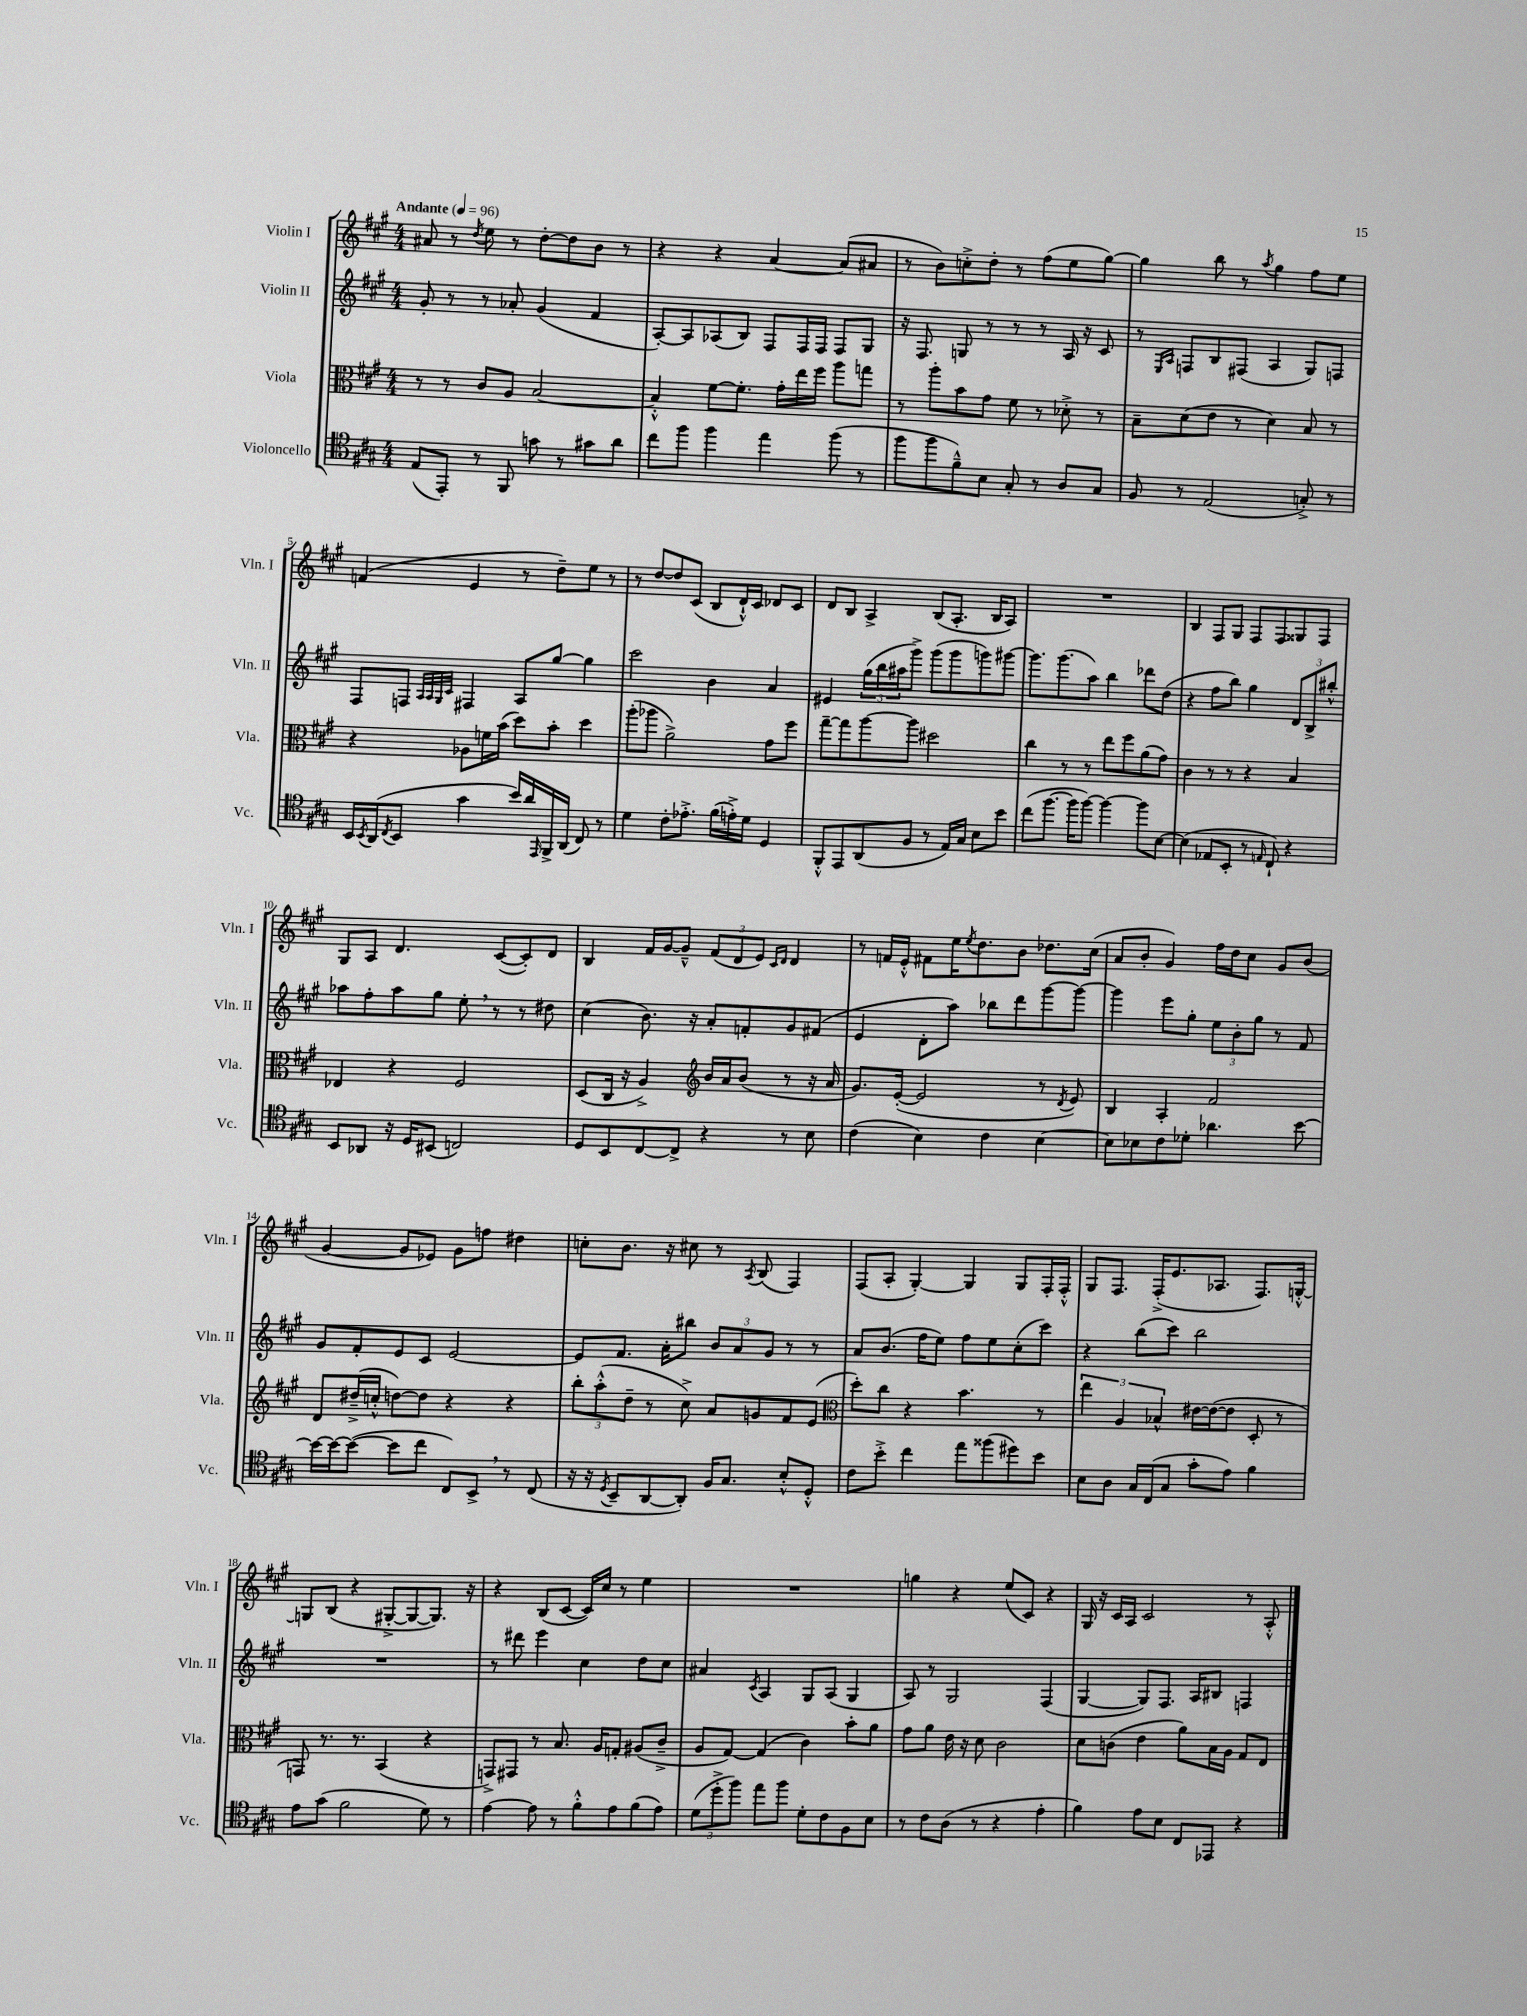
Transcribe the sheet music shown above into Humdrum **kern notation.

**kern	**kern	**kern	**kern
*staff4	*staff3	*staff2	*staff1
*clefC4	*clefC3	*clefG2	*clefG2
*k[f#c#g#]	*k[f#c#g#]	*k[f#c#g#]	*k[f#c#g#]
*M4/4	*M4/4	*M4/4	*M4/4
*MM96	*MM96	*MM96	*MM96
(8E	8r	8g#'	8a#
8EE')	8r	8r	8r
.	.	.	8qdd
8r	8c#	8r	8ee
8FF#	8A	8a-'	8r
8g	[2B	(4g#	[8dd'
8r	.	.	8dd]
8g#	.	4f#	8b
8a	.	.	8r
=	=	=	=
8cc#	4B'^^]	[8A')	4r
8ff#	.	8A]	.
4ff#	[8f#	(8A-	4r
.	8.f#']	8B)	.
4ee	.	8F#	[4a
.	16g#'	.	.
.	16ee	16F#	.
.	16ff#	16F#	.
(8ff#	8aa	8F#	(8a]
8r	8gg	8G#	8a#
=	=	=	=
8ff#	8r	16r	8r
.	.	8.F#	.
8ff#	8aa'	.	8b)
8f#~^^)	8b	8G	8cc'^
8B	8g#	8r	8dd'
8G#'	8f#	8r	8r
8r	8r	8r	(8ff#
8A	8d-'^	16A	8ee
.	.	16r	.
8G#	8r	8c#	[8gg#)
=	=	=	=
8F#	8B~	8r	4gg#]
.	.	16qqE	.
.	.	16qqA	.
8r	(8d	8F	.
(2E	8e	8B	8bb
.	8r	(8F#	8r
.	.	.	8qaa
.	4d)	4A	4gg#
8G'^)	8B	8G#)	8ff#
8r	8r	8F	8ee
=	=	=	=
16BB	4r	8F#	(4f
8qBB	.	.	.
(16AA	.	.	.
8qC#	.	.	.
8BB	.	8F	.
.	.	32qqA	.
.	.	32qqA	.
.	.	32qqG#	.
.	.	32qqc#	.
4g#	8A-	4F#	4e
.	16f	.	.
.	(16b	.	.
16b)	8dd)	8A	8r
16a	.	.	.
16qqEE	.	.	.
16FF#^	8b'	[8gg#	8dd~)
(16AA	.	.	.
8C#)	4dd	4gg#]	8ee
8r	.	.	8r
=	=	=	=
4d	(8aa'	2ccc#	8r
.	8aa-	.	[8dd
8c#'	2a^)	.	8dd]
8.e-'^	.	.	(8c#
.	.	4b	8B
(16f#	.	.	.
16e'^)	.	.	16d`^^)
16d	.	.	16c#
4D	8g#	4a	8d-
.	8ff#	.	8c#
=	=	=	=
8FF#'^^	[8gg#~	4e#	8d
8EE	8gg#]	.	8B
(8AA	[8aa	(24gg#	4A^
.	.	24bb	.
.	.	24aa#	.
8F#	8aa]	8ggg#^)	.
8r	2dd#	(8ggg#	(8B
16E)	.	8ggg#	8.A'
16G#	.	.	.
8B	.	8ggg)	.
.	.	.	16B
8b	.	[8ggg#	8A)
=	=	=	=
(8cc#	4cc#	8.ggg#]	1r
[8.ff#	.	.	.
.	.	(8.ggg#	.
.	8r	.	.
16ff#]	.	.	.
[8ff#)	8r	8aa)	.
4ff#_	8ee	4bb	.
.	8ff#	.	.
8ff#]	(8a	8ddd-	.
[8B	8g#)	(8dd	.
=	=	=	=
(4B]	4c#	4r	4B
8E-	8r	8ff#	8F#
8BB'	8r	8bb)	8G#
8r	4r	4gg#	8F#
16qqE	.	.	.
8C#`)	.	.	8F#
4r	4B	12d	8G##
.	.	12B^	.
.	.	.	8F#
.	.	12bb#'^^	.
=	=	=	=
8BB	4E-	8aa-	8G#
8AA-	.	8ff#'	8A
16r	4r	8aa-	4.d
16D	.	.	.
(8BB#	.	8gg#	.
2C)	2F#	8ee'	.
.	.	8r	([8c#
.	.	8r	8c#'])
.	.	8dd#	8d
=	=	=	=
8D	(8D	(4cc#	4B
8BB	16C#	.	.
.	16r	.	.
[8C#	4A^)	8.b)	16f#
.	.	.	[16g#
8C#^]	.	.	8g#~^^]
.	.	16r	.
*	*clefG2	*	*
4r	16b	8a'	(12f#
.	16a	.	.
.	.	.	12d
.	(8b	8f'	.
.	.	.	12e)
.	.	.	16qqc#
.	.	.	16qqd
8r	8r	8g#	4d
8B	16r	(8f#	.
.	16a	.	.
=	=	=	=
(4c#	8.g#)	4e	8r
.	.	.	16f
.	([16e'	.	16e'^^
4B)	2e]	8d'	8f#
.	.	8aa)	16ee
.	.	.	8qee
.	.	.	8.dd
4c#	.	8bb-	.
.	.	8ddd	8b
[4B	8r	[8ggg#	8.dd-
.	8qd	.	.
.	8e)	8ggg#_	.
.	.	.	(16cc#
=	=	=	=
8B]	4B	4ggg#]	8a
8B-	.	.	8b'
8c#	4A'	8eee	4g#)
8d-'	.	8gg#'	.
4.a-	2f#	12ee	16ff#
.	.	.	16dd
.	.	12b'	.
.	.	.	8cc#
.	.	12gg#	.
.	.	8r	8g#
[8b	.	8f#	(8b
=	=	=	=
16b_	8d	8g#	[4g#
16b_	.	.	.
(8b_	(16dd#~^	8f#'	.
.	16cc'^^	.	.
8b]	[8dd)	8e	8g#]
8cc#	8dd]	8c#	8e-)
8C#)	4r	[2e	8g#
8BB^	.	.	8ff
8r	4r	.	4dd#
(8C#	.	.	.
=	=	=	=
16r	12bb'	8e]	8cc'
16r	.	.	.
.	(12aa'^^	.	.
8qD	.	.	.
8BB~	.	8.f#	8.b
.	12dd~	.	.
[8AA	8r	.	.
.	.	16a'	16r
8AA'])	8cc#^)	8bb#	8cc#
16F#	8a	12b	8r
8.G#	.	.	.
.	.	12a	.
.	.	.	8qA
.	8g	.	(8B
.	.	12g#	.
8B'^^	8f#	8r	4F#)
8D'^^	(8e	8r	.
=	=	=	=
*	*clefC3	*	*
8c#	8dd')	8a	(8F#
8b'^	8cc#	(8.b	8A'
4cc#	4r	.	[4G#')
.	.	16ff#	.
.	.	8ee)	.
8ee	4.b	8ff#	4G#]
(8ff##	.	8ee	.
8dd#)	.	(8cc#'	8G#
8b	8r	8ccc#)	16F#'
.	.	.	16F#'^^
=	=	=	=
8B	6ee	4r	8G#
8A	.	.	8.F#
.	6A	.	.
16G#	.	(8bb	.
(16C#	.	.	(16F#'^
.	6B-^^	.	.
8G#	.	8ccc#)	8.e
8g#'	[16e#	2bb	.
.	(16e#_	.	8.A-
8e)	8e#]	.	.
4f#	8D'	.	8.F#)
.	8r	.	.
.	.	.	[16G'^^
=	=	=	=
8e	8GG)	1r	8G]
(8g#	8.r	.	(8B
2f#	.	.	4r
.	8.r	.	.
.	(4BB	.	[8G#'^
.	.	.	8G#_
8d)	4r	.	8.G#])
8r	.	.	.
.	.	.	16r
=	=	=	=
[4e	8GG^)	8r	4r
.	8GG#	8ddd#	.
8e]	8r	4eee	(8B
8r	8.B	.	[8c#
8f#'^^	.	4cc#	16c#])
.	16A	.	16cc#
8e	8G'	.	8r
(8f#	(8A#	8dd	4ee
8e)	8c#~^	8cc#	.
=	=	=	=
(12d	8A	4a#	1r
12dd'^	.	.	.
.	[8G#)	.	.
12ff#)	.	.	.
.	.	8qc#	.
8ee	(4G#]	4A	.
8ff#	.	.	.
8d'	4c#)	8G#	.
8c#	.	(8A	.
8F#	8b'	4G#	.
8B	8a	.	.
=	=	=	=
8r	8g#	8A)	4gg
8c#	8a	8r	.
(8A	16e	2G#	4r
.	16r	.	.
8r	8d	.	.
4r	2c#	.	(8ee
.	.	.	8c#)
4e'	.	(4F#	4r
=	=	=	=
4f#)	8d	[4G#	16G#
.	.	.	16r
.	(8c	.	16c#
.	.	.	16A
8e	4e	8G#])	2c#
8B	.	8.F#	.
8C#	8a)	.	.
.	.	16A	.
8EE-	16B	8B#	.
.	16A	.	.
4r	8G#	4F	8r
.	8E	.	8A'^^
==	==	==	==
*-	*-	*-	*-
